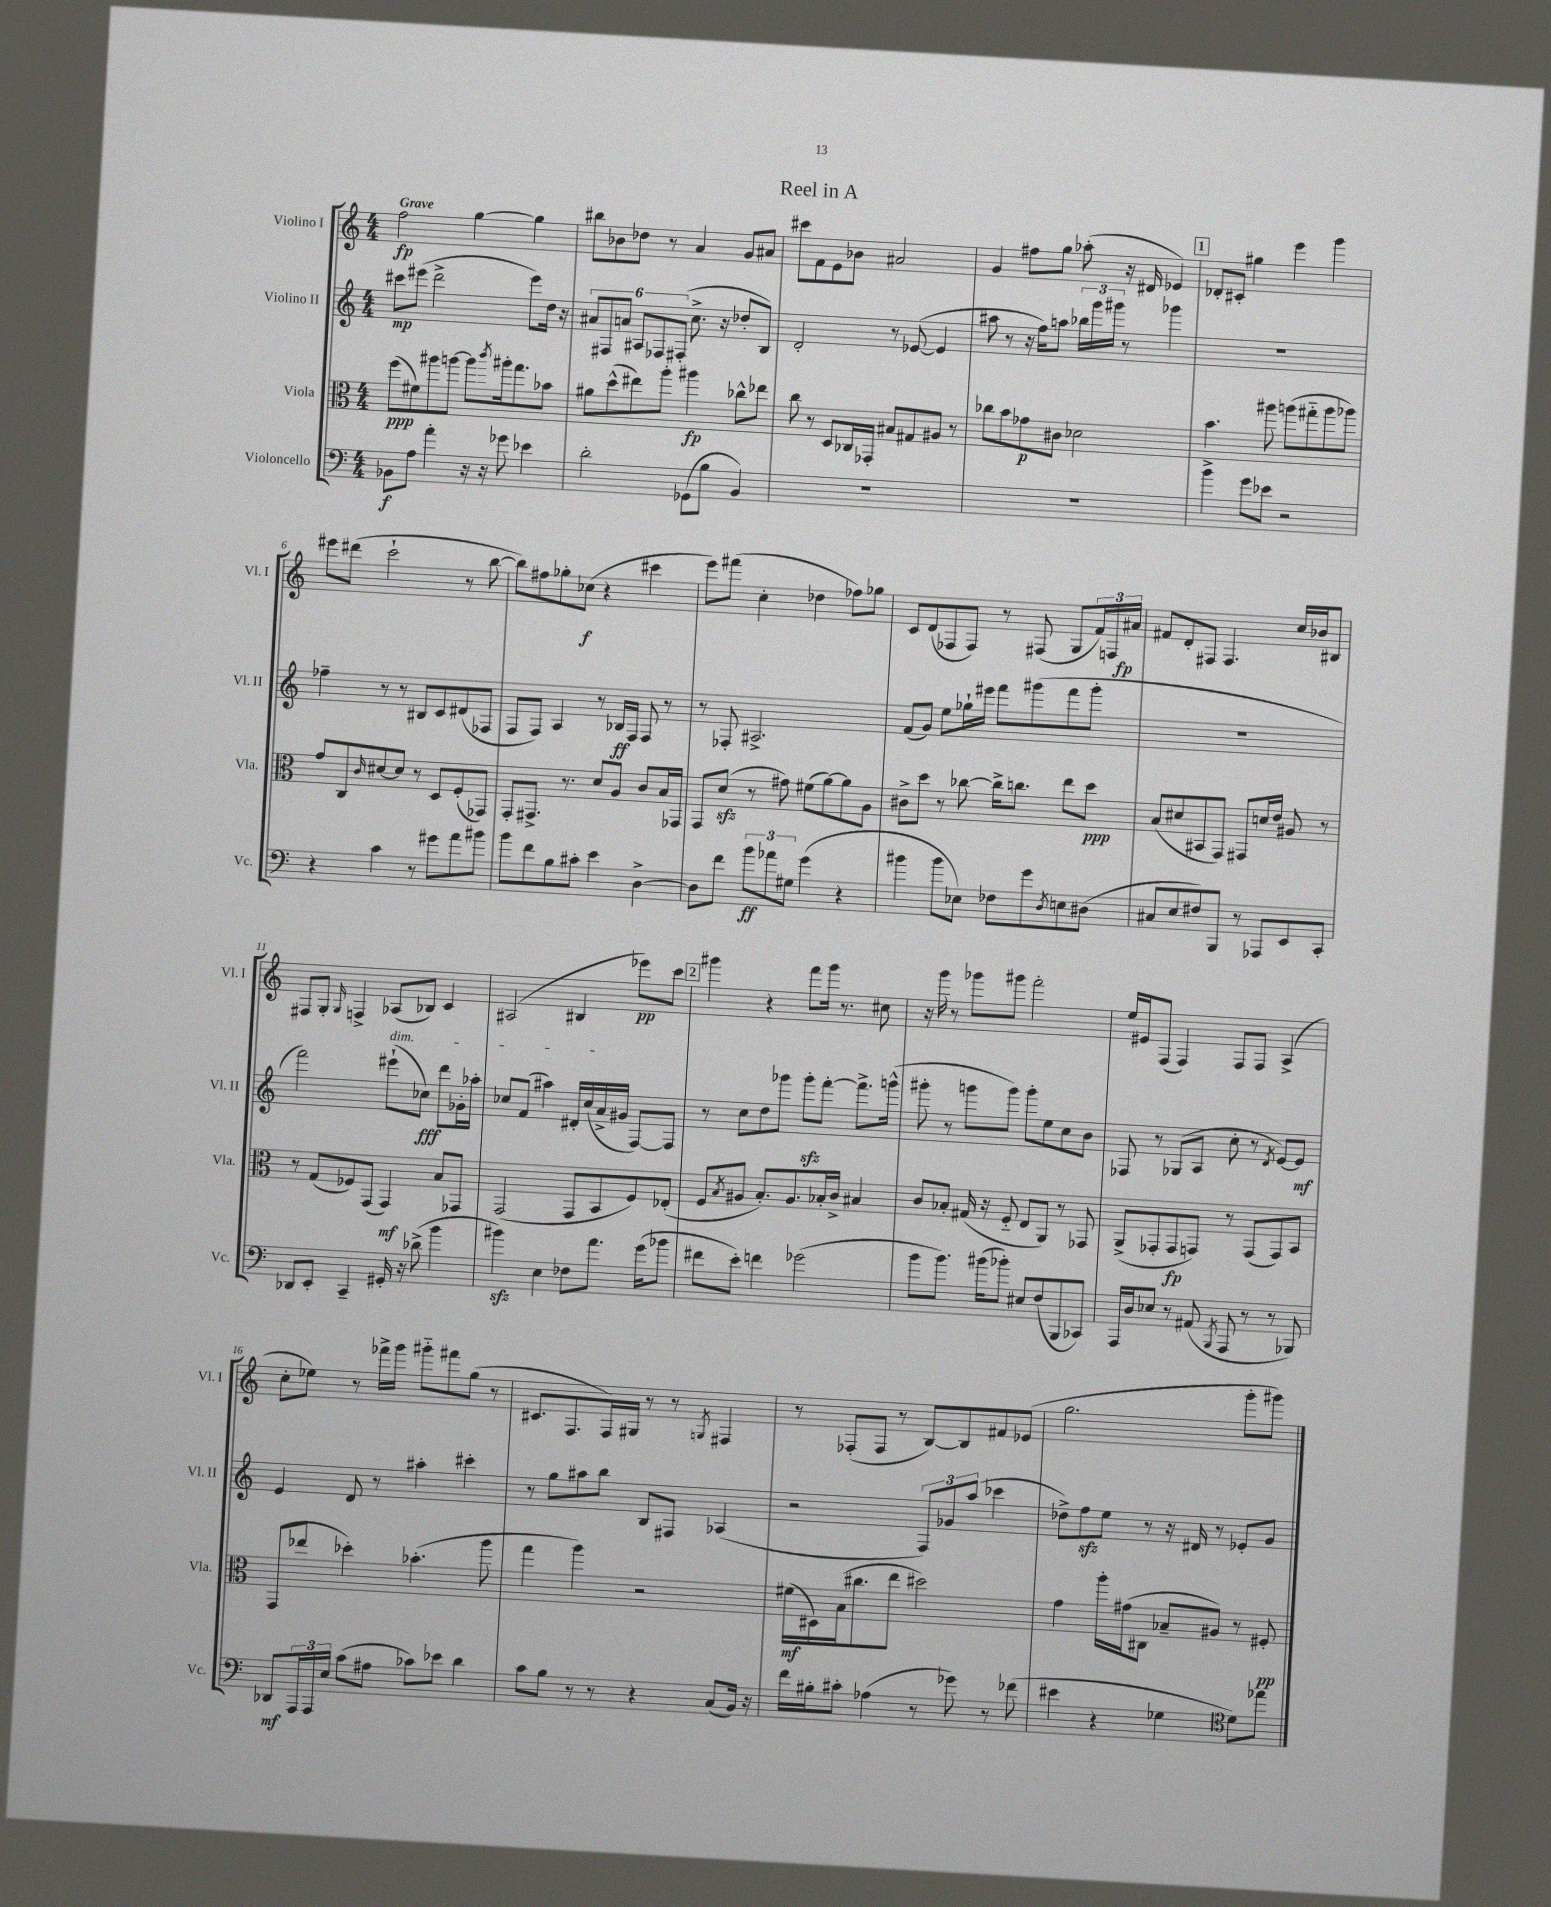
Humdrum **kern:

**kern	**dynam	**kern	**dynam	**kern	**dynam	**kern	**dynam
*part4	*part4	*part3	*part3	*part2	*part2	*part1	*part1
*staff4	*staff4	*staff3	*staff3	*staff2	*staff2	*staff1	*staff1
*I"Violoncello	*	*I"Viola	*	*I"Violino II	*	*I"Violino I	*
*I'Vc.	*	*I'Vla.	*	*I'Vl. II	*	*I'Vl. I	*
*clefF4	*	*clefC3	*	*clefG2	*	*clefG2	*
*k[]	*	*k[]	*	*k[]	*	*k[]	*
*M4/4	*	*M4/4	*	*M4/4	*	*M4/4	*
=1	=1	=1	=1	=1	=1	=1	=1
!	!	!	!	!	!	!LO:TX:a:B:t=Grave	!
8BB-X\L	f	(8ff\L	ppp	8ccc#X\L	mp	2ff\	fp
8A\J	.	8f#X\)	.	(8eee#X\J	.	.	.
4a'\	.	8aa#X\	.	2ddd^\	.	.	.
.	.	[8aan\J	.	.	.	.	.
16r	.	8aa\L]	.	.	.	[4gg\	.
16r	.	.	.	.	.	.	.
.	.	8qccc/	.	.	.	.	.
8g-X\	.	16aa#X'\k	.	.	.	.	.
.	.	8.gg\	.	.	.	.	.
4e-X\	.	.	.	8eee#\L)	.	4gg\]	.
.	.	8b-X\J	.	16dd\Jk	.	.	.
.	.	.	.	16r	.	.	.
=2	=2	=2	=2	=2	=2	=2	=2
2d'\	.	8a#X\L	.	12a#X/L	.	8bb#X\L	.
.	.	.	.	12F#X/	.	.	.
.	.	(8dd^^\	.	.	.	8b-X\	.
.	.	.	.	12an/J	.	.	.
.	.	8ee#X\)	.	12A#X/L	.	8dd-X\J	.
.	.	.	.	12F-X/	.	.	.
.	.	8aa'\J	.	.	.	8r	.
.	.	.	.	(12F#X'/J	.	.	.
(8GG-X\L	.	4aa#X\	fp	8.cc^\	.	4a/	.
8B\J	.	.	.	.	.	.	.
.	.	.	.	16r	.	.	.
4BB/)	.	8cc-X^^\L	.	8dd-X'/L	.	8g/L	.
.	.	8ee-X\J	.	8B/J)	.	8a#X/J	.
=3	=3	=3	=3	=3	=3	=3	=3
1r	.	8cc\	.	2d'/	.	8ccc#X\L	.
.	.	8r	.	.	.	8f\	.
.	.	8D/L	.	.	.	8e\	.
.	.	16C-X/L	.	.	.	8b-X\J	.
.	.	16GG-X'/JJ	.	.	.	.	.
.	.	8B#X/L	.	8r	.	2a#X/	.
.	.	8G#X/	.	([8e-X/	.	.	.
.	.	8A#X/J	.	4e-/]	.	.	.
.	.	8r	.	.	.	.	.
=4	=4	=4	=4	=4	=4	=4	=4
1r	.	8cc-X\L	.	8aa#X\	.	4g/	.
.	.	8b\	.	8r	.	.	.
.	.	8g-X\	p	16r	.	8ff#X\L	.
.	.	.	.	16ff\KL)	.	.	.
.	.	8c#X\J	.	8aan\J	.	8gg\J	.
.	.	2d-X\	.	24bb-X\LL	.	(8aa-X'\	.
.	.	.	.	24ggg\	.	.	.
.	.	.	.	24ggg#X\JJ	.	.	.
.	.	.	.	8r	.	16r	.
.	.	.	.	.	.	16d#X/	.
.	.	.	.	4ggg-X\	.	4e-X/)	.
!!LO:REH:place=s1:t=1
=5	=5	=5	=5	=5	=5	=5	=5
4b^\	.	4.b\	.	1r	.	8d-X'/L	.
.	.	.	.	.	.	8c#X'/J	.
8g\L	.	.	.	.	.	4gg#X\	.
8e-X\J	.	8aa#X\	.	.	.	.	.
2r	.	(8aan\L	.	.	.	4eee\	.
.	.	8gg#X\	.	.	.	.	.
.	.	8aa\	.	.	.	4ggg\	.
.	.	8aa-X\J)	.	.	.	.	.
!!LO:LB:g=z
=6	=6	=6	=6	=6	=6	=6	=6
4r	.	8g/L	.	4ff-X~\	.	8eee#X\L	.
.	.	8C/	.	.	.	(8ddd#X\J	.
.	.	16qqc/	.	.	.	.	.
4c\	.	[8d#X/	.	8r	.	2ccc`\	.
.	.	8d#/J]	.	8r	.	.	.
8r	.	8r	.	8B#X/L	.	.	.
8g#X\L	.	8D/L	.	8c/	.	.	.
8a\	.	(8F'/	.	(8d#X/	.	8r	.
8b#X\J	.	8GG-X/J)	.	8F-X/J	.	[8bb\	.
=7	=7	=7	=7	=7	=7	=7	=7
8b\L	.	8GG'/L	.	8F/L	.	8bb\L])	.
8f\	.	8.GG#X^/J	.	8F/J)	.	8ff#X\	.
8B\	.	.	.	4A/	.	8gg-X'\	.
.	.	8.r	.	.	.	.	.
8c#X'\J	.	.	.	.	.	(8cc-X\J	f
4e\	.	8d/L	.	8r	.	4r	.
.	.	8A/J	.	16B-X/LL	ff	.	.
.	.	.	.	16F/JJ	.	.	.
[4D^\	.	8c/L	.	8F/	.	4ccc#X\	.
.	.	16B/L	.	8r	.	.	.
.	.	16GG-X/JJ	.	.	.	.	.
=8	=8	=8	=8	=8	=8	=8	=8
8D\L]	.	8GG/L	.	8r	.	8eee\L)	.
8f\J	.	(8dzz/J	.	8F-X'/	.	(8fff#X\J	.
12b\L	ff	8r	.	2.A#X^/	.	4cc'\	.
12a-X\	.	.	.	.	.	.	.
.	.	8g#X\)	.	.	.	.	.
12G#X\J	.	.	.	.	.	.	.
(4g\	.	(8f#X\L	.	.	.	4dd-X\	.
.	.	[8a\)	.	.	.	.	.
4r	.	8a\]	.	.	.	8ff-X\L)	.
.	.	8A\J	.	.	.	8gg-X\J	.
=9	=9	=9	=9	=9	=9	=9	=9
4b#X\	.	8c#X^\L	.	(8f/L	.	8c/L	.
.	.	8dd\J	.	8g/J)	.	(8d/	.
8b#\L	.	8r	.	8ee\L	.	8F-X/	.
8E-X\J)	.	[8cc-X\	.	16gg-X`\L	.	8F-/J)	.
.	.	.	.	16eee#X\JJ	.	.	.
8F-X\L	.	16cc-^\KL]	.	8fff\L	.	8r	.
.	.	8.ccn\J	.	.	.	.	.
8g\	.	.	.	(8ggg#X\	.	(8F#X/	.
8qD/	.	.	.	.	.	.	.
8En\	.	8ee\L	.	8fff\	.	8G/L	.
(8D#X\J	.	8dd\J	ppp	8ggg#'\J	.	24f/L)	.
.	.	.	.	.	.	24Fn/	.
.	.	.	.	.	.	24a#X/JJ	fp
=10	=10	=10	=10	=10	=10	=10	=10
8C#X/L	.	(8B/L	.	1r	.	8f#X/L	.
8E/	.	8d#X/	.	.	.	8d'/	.
8F#X/)	.	8BB#X/	.	.	.	8F#X/J	.
8BBB/J	.	8GG/J)	.	.	.	4.F#/	.
8r	.	8GG#X/L	.	.	.	.	.
8AAA-X/L	.	16dn/L	.	.	.	.	.
.	.	16e/JJ	.	.	.	.	.
8EE/	.	8A#X/	.	.	.	16cc/LL	.
.	.	.	.	.	.	16b-X/J	.
8CC'/J	.	8r	.	.	.	8B#X/J	.
!!LO:LB:g=z
=11	=11	=11	=11	=11	=11	=11	=11
8DD-X/L	.	8r	.	2fff\)	.	8F#X/L	.
8EE'/J	.	(8G/L	.	.	.	8G'/J	.
.	.	.	.	.	.	16qqG/	.
4CC~/	.	8F-X/)	.	.	.	4Fn^/	.
.	.	(8GG/J	.	.	.	.	.
!	!	!	!	!	!	!LO:TX:b:i:t=dim.	!
16GG#X'/	.	4GG/)	mf	(8eee#X`\L	.	(8A-X/L	.
16r	.	.	.	.	.	.	.
(8d-X^\	.	.	.	8cc-X\J)	fff	8B-X/J)	.
4b\	.	8B/L	.	8ddd\L	.	4c/	.
.	.	8GG-X/J	.	16g-X'\L	.	.	.
.	.	.	.	16aa-X'\JJ	.	.	.
=12	=12	=12	=12	=12	=12	=12	=12
4b#Xzz\)	.	(2GG/	.	8cc-X/L	.	(2A#X/	.
.	.	.	.	(8f/J	.	.	.
4E\	.	.	.	4aa#X\)	.	.	.
8F-X\L	.	8GG/L	.	16d#X'/LL	.	4B#X/	.
.	.	.	.	(16cc-/	.	.	.
8.a\J	.	8BB/	.	16a^/	.	.	.
.	.	.	.	16g#X/JJ	.	.	.
.	.	8F/)	.	[8F/L)	.	8eee-X\L)	pp
(16g\KL	.	.	.	.	.	.	.
8b-X\J	.	(8E-X'/J	.	8F/J]	.	8ccc\J	.
!!LO:REH:place=s1:t=2
=13	=13	=13	=13	=13	=13	=13	=13
8f#X\L	.	8F/L	.	8r	.	4ggg#X\	.
.	.	8qB/	.	.	.	.	.
8e'\J)	.	8A#X/J	.	8cc\L	.	.	.
4fn\	.	8.B'/L)	.	8dd\	.	4r	.
.	.	.	.	8ggg-X\J	.	.	.
.	.	8.A#/	.	.	.	.	.
(2g-X\	.	.	.	8ggg-zz'\L	.	8fff\L	.
.	.	16B-X'/L	.	[8fff'\J	.	16ggg#\Jk	.
.	.	16c^/JJ	.	.	.	8.r	.
.	.	4B#X/	.	8.fff^\L]	.	.	.
.	.	.	.	.	.	8cc#X\	.
.	.	.	.	(16gggn^^\Jk	.	.	.
=14	=14	=14	=14	=14	=14	=14	=14
8b\L	.	8c/L	.	8ggg#X'\	.	16r	.
.	.	.	.	.	.	16ggg\	.
8.b\J)	.	8B-X'/J	.	8r	.	8r	.
.	.	(16G#X/	.	8gggn\L	.	8ggg-X\L	.
(16b#X\KL	.	16r	.	.	.	.	.
8b-X'\J)	.	8F/	.	8ggg\J)	.	8ggg#X\J	.
8E#X/L	.	8E/L	.	8ggg'\L	.	2fff'\	.
(8F/	.	8AA/J)	.	8ee\	.	.	.
8BBB/	.	8r	.	8cc\	.	.	.
8CC-X/J)	.	8GG-X/	.	8b\J	.	.	.
=15	=15	=15	=15	=15	=15	=15	=15
16AAA/LL	.	(8AA^/L	.	8F-X/	.	16ee/LL	.
16D/J	.	.	.	.	.	16e#X/J	.
8E-X/J	.	8GG-X'/	.	8r	.	(8F/J	.
8r	.	8GG-/	fp	(8G-X/L	.	4F/)	.
(8AA#X/	.	8GGn/J)	.	8A/J	.	.	.
8qBBB/	.	.	.	.	.	.	.
8AAA/	.	8r	.	8cc'\	.	8F/L	.
8r	.	(8GG/L	.	8r	.	8F/J	.
.	.	.	.	8qd/	.	.	.
8r	.	8GG/)	.	[8e/L)	.	(4A^/	.
8BBB-X/)	.	8BB/J	.	8e/J]	mf	.	.
!!LO:LB:g=z
=16	=16	=16	=16	=16	=16	=16	=16
8DD-X/L	mf	(8GG/L	.	4e/	.	8cc'\L	.
24AAA/L	.	8ee-X/J	.	.	.	8ee-X\J)	.
24AAA/	.	.	.	.	.	.	.
24E/JJ	.	.	.	.	.	.	.
(8c\L	.	4dd-X'\)	.	8d/	.	8r	.
8A#X\J	.	.	.	8r	.	16fff-X^\LL	.
.	.	.	.	.	.	16ggg\JJ	.
8c-X\L)	.	(4.b-X'\	.	4aa#X'\	.	8ggg#X\L	.
8e-X\J	.	.	.	.	.	8fff#X\	.
4d\	.	.	.	4ccc#X'\	.	(8gg\J	.
.	.	8aa\	.	.	.	8r	.
=17	=17	=17	=17	=17	=17	=17	=17
8c\L	.	4gg\	.	8r	.	8.c#X/L	.
8B\J	.	.	.	8gg\L	.	.	.
.	.	.	.	.	.	8.F/	.
8r	.	4aa\)	.	8aa#X\	.	.	.
8r	.	.	.	8bb\J	.	16F/L)	.
.	.	.	.	.	.	16G#X/JJ	.
4r	.	2r	.	8B/L	.	8r	.
.	.	.	.	8F#X/J	.	8r	.
.	.	.	.	.	.	8qGn/	.
(8C/L	.	.	.	(4A-X/	.	4F#X/	.
16BB/Jk)	.	.	.	.	.	.	.
16r	.	.	.	.	.	.	.
=18	=18	=18	=18	=18	=18	=18	=18
16f\LL	.	(16f#X\LL	mf	2r	.	8r	.
16B#X'\J	.	16D#X\)	.	.	.	.	.
8c#X'\J	.	(16B\J	.	.	.	(8F-X'/L	.
.	.	8.cc#X\	.	.	.	.	.
(4A-X\	.	.	.	.	.	8F-/J	.
.	.	8ee\J	.	.	.	8r	.
8r	.	2dd#X\)	.	12F/L)	.	[8B/L)	.
.	.	.	.	12g-X/	.	.	.
8g-X\)	.	.	.	.	.	8B/]	.
.	.	.	.	(12aa/J	.	.	.
8r	.	.	.	4ccc-X\	.	8f#X/	.
(8f-X\	.	.	.	.	.	(8e-X/J	.
=19	=19	=19	=19	=19	=19	=19	=19
4e#X\	.	4g\	.	8dd-X^\L)	.	2.gg\	.
.	.	.	.	8ffzz\	.	.	.
4r	.	16aa'\LL	.	8ee\J	.	.	.
.	.	(16g#X\J	.	.	.	.	.
.	.	8C#X\J	.	8r	.	.	.
4G-X\	.	8B-X~/L	.	16r	.	.	.
.	.	.	.	16d#X/	.	.	.
.	.	8A#X/J)	.	8r	.	.	.
*clefC4	*	*	*	*	*	*	*
8d\L)	.	8r	.	8e-X'/L	.	8ggg'\L	.
8ee-X\J	.	8F#X'/	pp	8g/J	.	8ggg#X\J)	.
==	==	==	==	==	==	==	==
*-	*-	*-	*-	*-	*-	*-	*-
